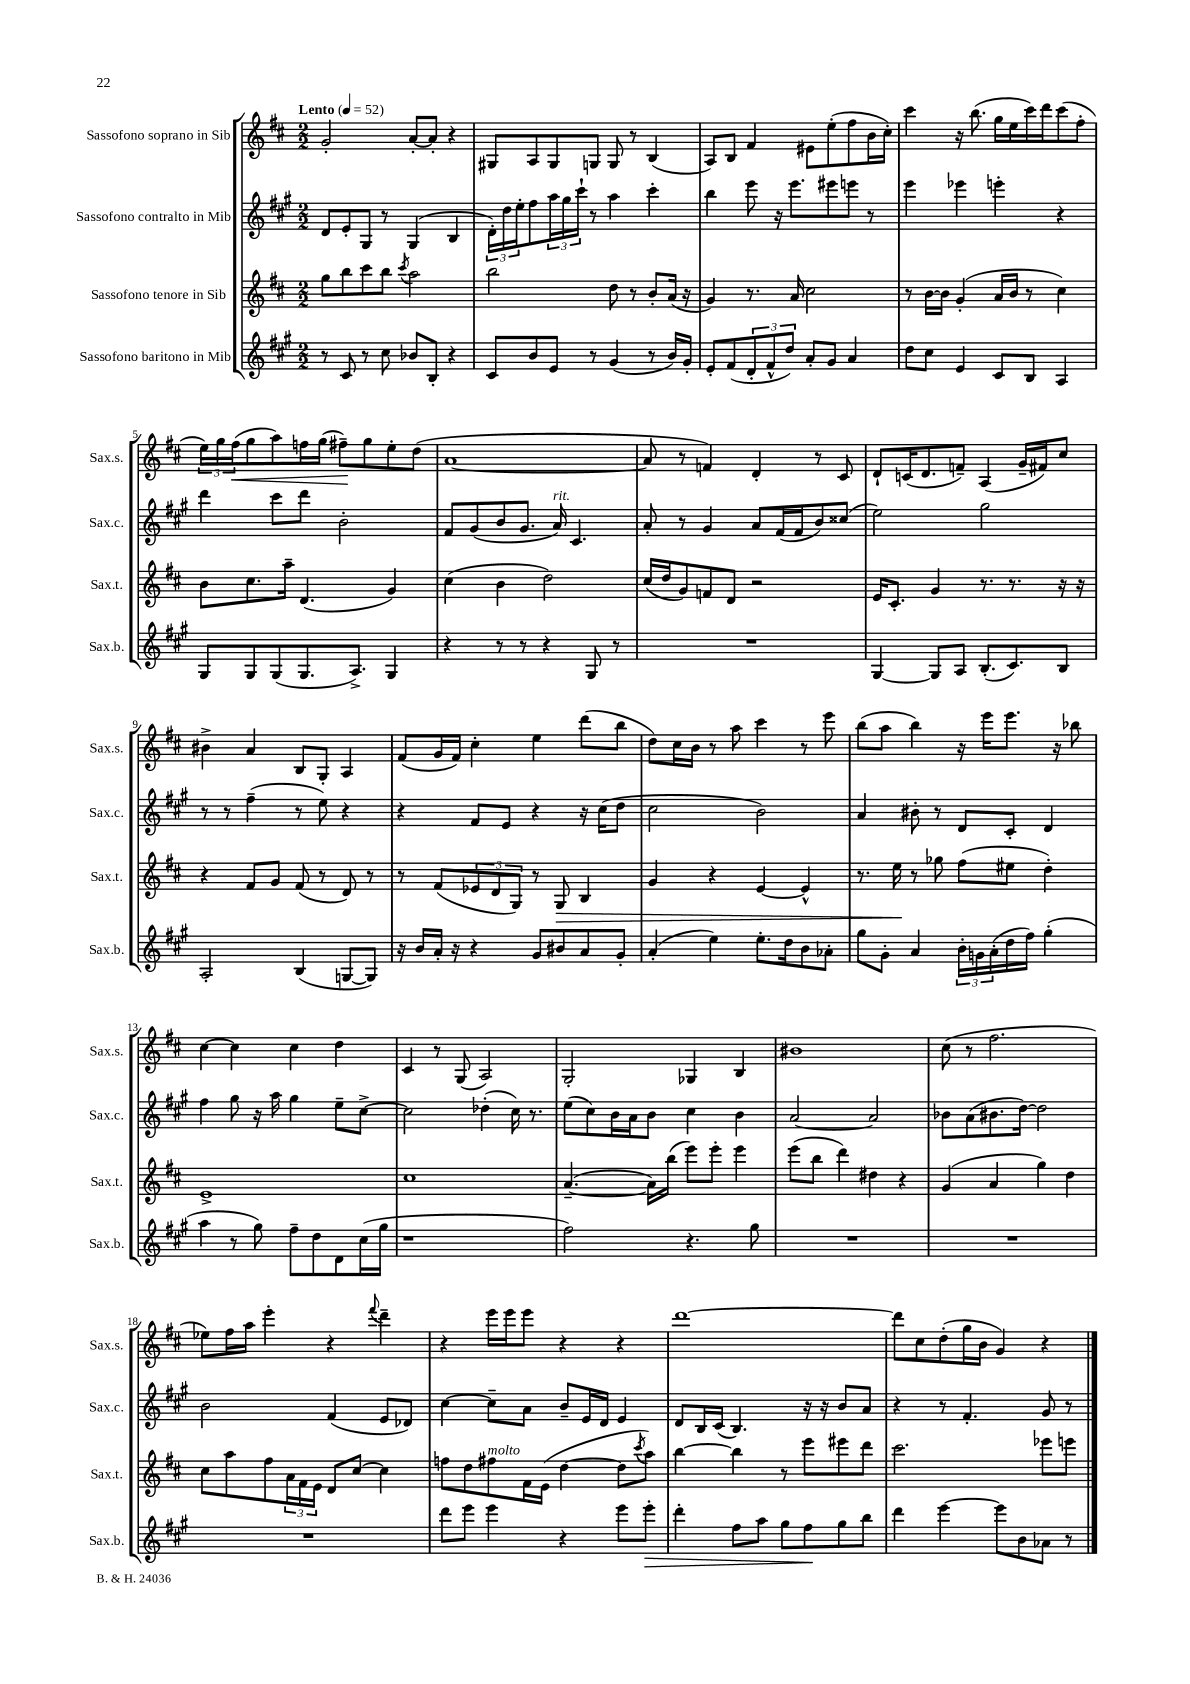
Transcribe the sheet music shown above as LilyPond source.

<<
\new StaffGroup <<
\new Staff = "s0" \with { instrumentName = "Sassofono soprano in Sib" shortInstrumentName = "Sax.s." } {
    \clef treble \key d \major \numericTimeSignature \time 2/2 \tempo "Lento" 4 = 52
    g'2-. a'8~-. a'8-. r4 |
    gis8 a8 gis8 g8 g8 r8 b4( |
    a8) b8 fis'4 eis'8 e''8-.( fis''8 b'16 cis''16-.) |
    cis'''4 r16 b''8.( g''16 e''16 cis'''16) d'''16 cis'''8( fis''8-. |
    \tuplet 3/2 { e''16) g''16 fis''16\<( } g''8 a''8) f''16 g''16( fis''8--\!) g''8 e''8-. d''8( |
    a'1~ |
    a'8 r8 f'4) d'4-. r8 cis'8 |
    d'8-! c'16( d'8. f'8--) a4( g'16-- fis'16) cis''8 |
    bis'4-> a'4 b8 g8-. a4 |
    fis'8( g'16 fis'16) cis''4-. e''4 d'''8( b''8 |
    d''8) cis''16 b'16 r8 a''8 cis'''4 r8 e'''8 |
    b''8( a''8 b''4) r16 e'''16 e'''8. r16 bes''8 |
    cis''4~ cis''4 cis''4 d''4 |
    cis'4 r8 g8( a2) |
    g2-. ges4 b4 |
    bis'1 |
    cis''8( r8 fis''2. |
    ees''8) fis''16 a''16 e'''4-. r4 \appoggiatura { fis'''8 } d'''4-- |
    r4 e'''16 e'''16 e'''8 r4 r4 |
    d'''1~ |
    d'''8 cis''8 d''8-.( g''16 b'16 g'4) r4 \bar "|." |
}
\new Staff = "s1" \with { instrumentName = "Sassofono contralto in Mib" shortInstrumentName = "Sax.c." } {
    \clef treble \key a \major \numericTimeSignature \time 2/2
    d'8 e'8-. gis8 r8 gis4( b4 |
    \tuplet 3/2 { d'16-.) d''16 e''16-. } fis''8 \tuplet 3/2 { a''16 gis''16 cis'''16-! } r8 a''4 cis'''4-. |
    b''4 e'''8 r16 e'''8. eis'''8 e'''8 r8 |
    e'''4 ees'''4 e'''4-. r4 |
    d'''4 cis'''8 d'''8 b'2-. |
    fis'8 gis'8( b'8 gis'8. a'16^\markup { \italic "rit." }) cis'4. |
    a'8-. r8 gis'4 a'8 fis'16( fis'16 b'8) cisis''8( |
    e''2) gis''2 |
    r8 r8 fis''4--( r8 e''8) r4 |
    r4 fis'8 e'8 r4 r16 cis''16( d''8 |
    cis''2 b'2) |
    a'4 bis'8-. r8 d'8 cis'8-. d'4 |
    fis''4 gis''8 r16 a''16 gis''4 e''8-- cis''8~-> |
    cis''2 des''4-.( cis''16) r8. |
    e''8( cis''8) b'16 a'16 b'8 cis''4 b'4 |
    a'2~ a'2 |
    bes'8 a'8( bis'8. d''16~) d''2 |
    b'2 fis'4( e'8 des'8) |
    cis''4~ cis''8-- a'8 b'8-- e'16 d'16 e'4 |
    d'8 b16 cis'16( b4.) r16 r16 b'8 a'8 |
    r4 r8 fis'4.-. gis'8 r8 \bar "|." |
}
\new Staff = "s2" \with { instrumentName = "Sassofono tenore in Sib" shortInstrumentName = "Sax.t." } {
    \clef treble \key d \major \numericTimeSignature \time 2/2
    g''8 b''8 cis'''8 b''8 \acciaccatura { cis'''8 } a''2 |
    b''2 d''8 r8 b'8-. a'16( r16 |
    g'4) r8. a'16 cis''2 |
    r8 b'16~ b'16 g'4-.( a'16 b'16 r8 cis''4) |
    b'8 cis''8. a''16-- d'4.( g'4) |
    cis''4( b'4 d''2) |
    cis''16( d''16 g'8) f'8 d'8 r2 |
    e'16 cis'8.-. g'4 r8. r8. r16 r16 |
    r4 fis'8 g'8 fis'8( r8 d'8) r8 |
    r8 fis'8( \tuplet 3/2 { ees'8 d'8 g8) } r8 g8\> b4 |
    g'4 r4 e'4~ e'4-^ |
    r8. e''16\! r8 ges''8 fis''8( eis''8 d''4-.) |
    e'1-> |
    cis''1 |
    a'4.~--( a'16) b''16( e'''8) e'''8-. e'''4 |
    e'''8( b''8 d'''4) dis''4 r4 |
    g'4( a'4 g''4) d''4 |
    cis''8 a''8 fis''8 \tuplet 3/2 { a'16 fis'16 e'16 } d'8 cis''8~ cis''4 |
    f''8 d''8 fis''8^\markup { \italic "molto" } fis'16 e'16( d''4~ d''8 \acciaccatura { cis'''8 } a''8) |
    b''4~ b''4 r8 e'''8 eis'''8 d'''8 |
    cis'''2. ees'''8 e'''8 \bar "|." |
}
\new Staff = "s3" \with { instrumentName = "Sassofono baritono in Mib" shortInstrumentName = "Sax.b." } {
    \clef treble \key a \major \numericTimeSignature \time 2/2
    r8 cis'8 r8 cis''8 bes'8 b8-. r4 |
    cis'8 b'8 e'8 r8 gis'4( r8 b'16) gis'16-. |
    e'8-. fis'8( \tuplet 3/2 { d'8-. fis'8-^ d''8) } a'8-. gis'8 a'4 |
    d''8 cis''8 e'4 cis'8 b8 a4 |
    gis8 gis8 gis8( gis8. a8.->) gis4 |
    r4 r8 r8 r4 gis8 r8 |
    R1 |
    gis4~ gis8 a8 b8.-.( cis'8.) b8 |
    a2-. b4( g8~ g8) |
    r16 b'16 a'16-. r16 r4 gis'8 bis'8 a'8 gis'8-. |
    a'4-.( e''4) e''8.-. d''16 b'8 aes'8-. |
    gis''8 gis'8-. a'4 \tuplet 3/2 { b'16-. g'16 a'16-.( } d''16 fis''16) gis''4-.( |
    a''4 r8 gis''8) fis''8-- d''8 d'8 cis''16( gis''16 |
    r1 |
    fis''2) r4. gis''8 |
    R1 |
    R1 |
    R1 |
    d'''8 e'''8 e'''4 r4 e'''8 e'''8-.\> |
    d'''4-. fis''8 a''8 gis''8 fis''8\! gis''8 b''8 |
    d'''4 e'''4~ e'''8 b'8 aes'8 r8 \bar "|." |
}
>>
>>
